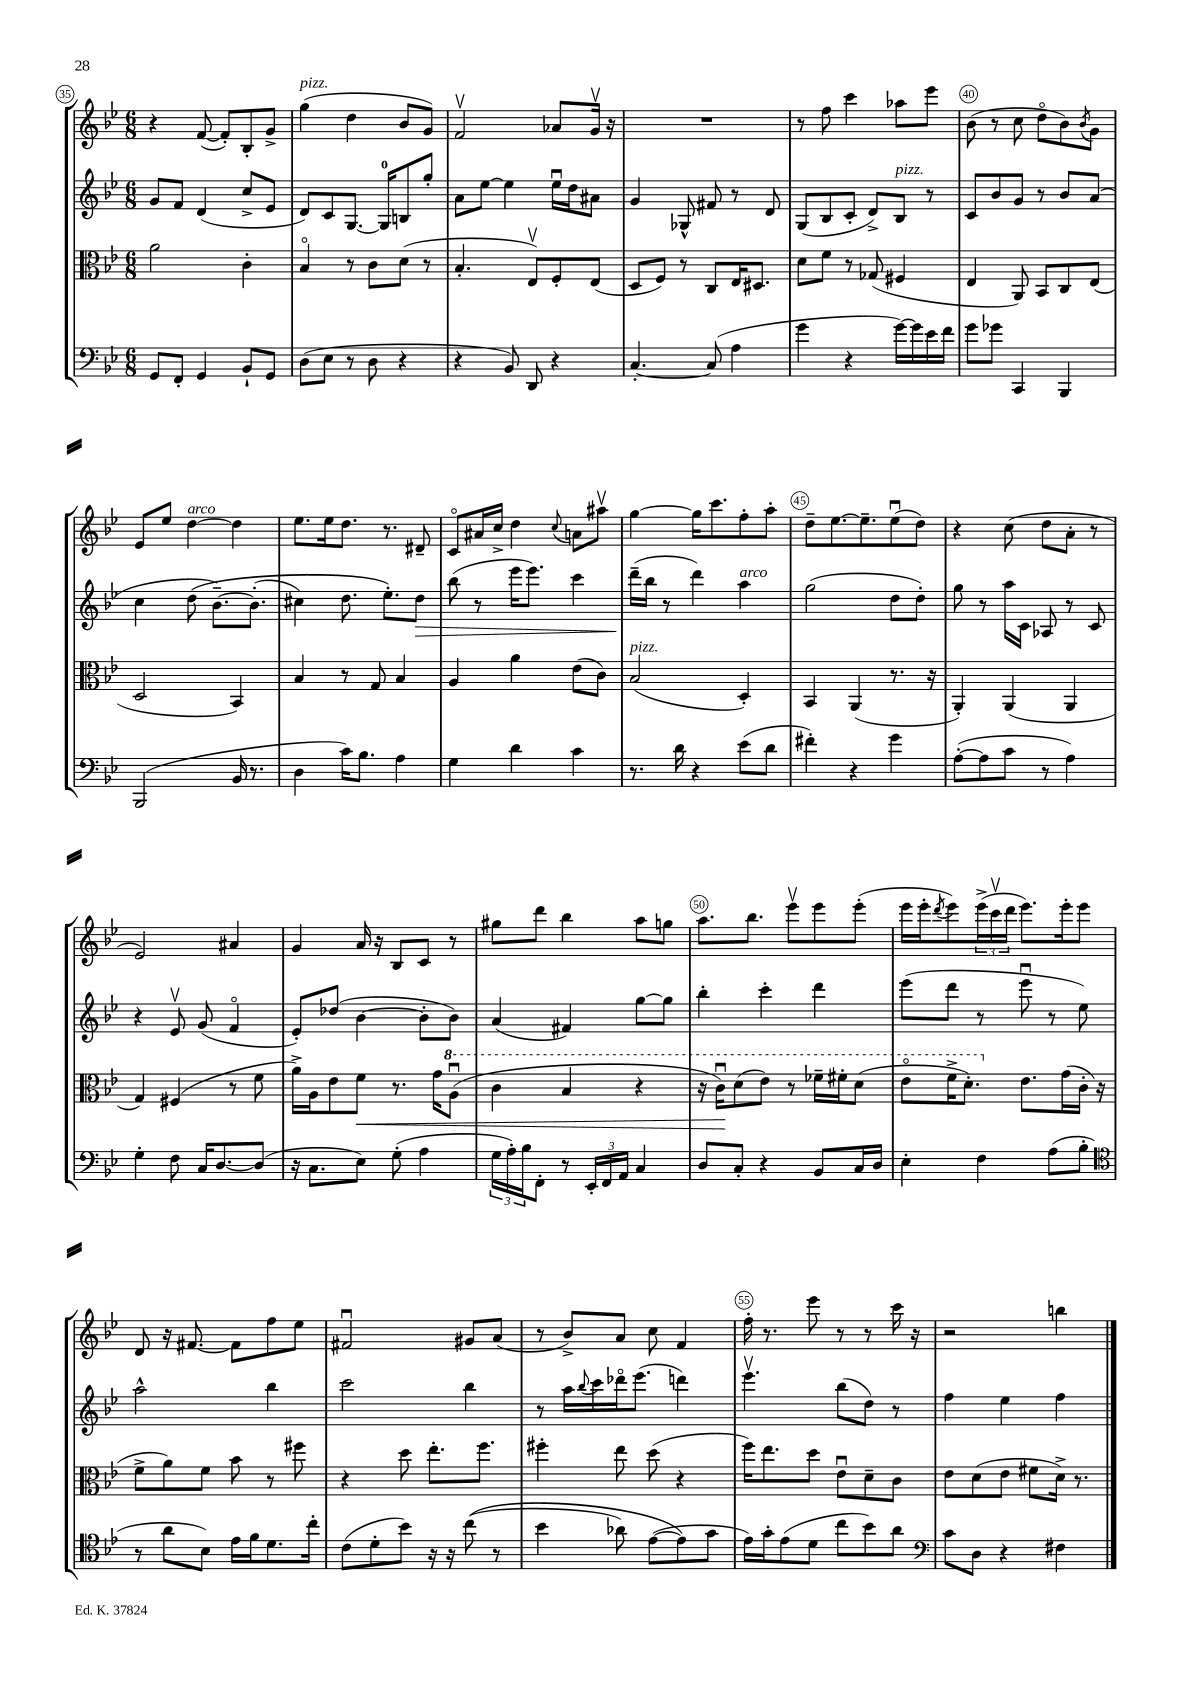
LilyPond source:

<<
\new StaffGroup <<
\new Staff = "s0" {
    \clef treble \key bes \major \numericTimeSignature \time 6/8
    r4 f'8~( f'8-.) bes8-. g'8-> |
    g''4^\markup { \italic "pizz." }( d''4 bes'8 g'8) |
    f'2\upbow aes'8 g'16\upbow r16 |
    R2. |
    r8 f''8 c'''4 aes''8 ees'''8 |
    bes'8( r8 c''8 d''8\flageolet bes'8) \acciaccatura { bes'8 } g'8 |
    ees'8 ees''8 d''4~^\markup { \italic "arco" } d''4 |
    ees''8. ees''16 d''8. r8. dis'8-- |
    c'8\flageolet ais'16 c''16-> d''4 \appoggiatura { c''8 } a'8 ais''8\upbow |
    g''4~ g''16 c'''8. f''8-. a''8-. |
    d''8-- ees''8.~ ees''8.-- ees''8\downbow( d''8) |
    r4 c''8( d''8 a'8-. r8 |
    ees'2) ais'4 |
    g'4 a'16 r16 bes8 c'8 r8 |
    gis''8 d'''8 bes''4 a''8 g''8 |
    a''8. bes''8. ees'''8\upbow ees'''8 ees'''8-.( |
    ees'''16 ees'''16-. \acciaccatura { d'''8 } ees'''8) \tuplet 3/2 { ees'''16->( c'''16\upbow d'''16 } ees'''8.) ees'''16-. ees'''8 |
    d'8 r16 fis'8.~ fis'8 f''8 ees''8 |
    fis'2\downbow gis'8 a'8( |
    r8 bes'8->) a'8 c''8 f'4 |
    f''16-. r8. ees'''8 r8 r8 c'''16 r16 |
    r2 b''4 \bar "|." |
}
\new Staff = "s1" {
    \clef treble \key bes \major \numericTimeSignature \time 6/8
    g'8 f'8 d'4( c''8-> ees'8 |
    d'8) c'8 g8.~ g16-0 b8 g''8-. |
    a'8 ees''8~ ees''4 ees''16\downbow d''16 ais'8 |
    g'4 ges8-^ fis'8 r8 d'8 |
    g8( bes8 c'8-. d'8->) bes8^\markup { \italic "pizz." } r8 |
    c'8 bes'8 g'8 r8 bes'8 a'8( |
    c''4 d''8\( bes'8.~--) bes'8.-.( |
    cis''4) d''8. ees''8.-.\) d''8\> |
    bes''8( r8 ees'''16 ees'''8.) c'''4 |
    d'''16--\!( bes''16 r8 d'''4) a''4^\markup { \italic "arco" } |
    g''2( d''8 d''8-.) |
    g''8 r8 a''16 c'16 aes8 r8 c'8 |
    r4 ees'8\upbow g'8( f'4\flageolet |
    ees'8-.) des''8( bes'4~ bes'8-. bes'8) |
    a'4( fis'4) g''8~ g''8 |
    bes''4-. c'''4-. d'''4 |
    ees'''8( d'''8 r8 ees'''8\downbow r8 ees''8) |
    a''2-^ bes''4 |
    c'''2 bes''4 |
    r8 a''16 \appoggiatura { bes''8 } c'''16 des'''16\flageolet ees'''8.( d'''4) |
    ees'''4.\upbow bes''8( d''8) r8 |
    f''4 ees''4 f''4 \bar "|." |
}
\new Staff = "s2" {
    \clef alto \key bes \major \numericTimeSignature \time 6/8
    a'2 c'4-. |
    bes4\flageolet r8 c'8 d'8( r8 |
    bes4.-. ees8\upbow) f8-. ees8( |
    d8 f8) r8 c8 ees16 dis8. |
    d'8 f'8 r8 ges8( fis4 |
    ees4 a,8) bes,8 c8 ees8( |
    d2 bes,4) |
    bes4 r8 g8 bes4 |
    a4 a'4 ees'8( c'8) |
    bes2^\markup { \italic "pizz." }( d4-.) |
    bes,4 a,4( r8. r16 |
    a,4-.) a,4( a,4 |
    g4) fis4( r8 f'8 |
    a'16->) a16 ees'8 f'8\< r8. g'16 \ottava #1 a'8\downbow( |
    c''4 bes'4 r4 |
    r16 c''16\downbow\!) d''8( ees''8) r8 fes''16-- fis''16-. d''8( |
    ees''8\flageolet f''16-> d''8.-.) \ottava #0 ees'8. g'16( c'16-. r16 |
    f'8-> a'8) f'8 bes'8 r8 fis''8 |
    r4 d''8 ees''8.-. f''8. |
    fis''4-. ees''8 d''8( r4 |
    f''16) ees''8. d''8 ees'8\downbow d'8-- c'8 |
    ees'8 d'8( ees'8 fis'8 d'16->) r8. \bar "|." |
}
\new Staff = "s3" {
    \clef bass \key bes \major \numericTimeSignature \time 6/8
    g,8 f,8-. g,4 bes,8-! g,8 |
    d8( ees8 r8 d8 r4 |
    r4 bes,8) d,8 r4 |
    c4.~-. c8( a4 |
    g'4 r4 g'16~) g'16 ees'16 f'16 |
    g'8 ges'8 c,4 bes,,4 |
    bes,,2( bes,16 r8. |
    d4 c'16) bes8. a4 |
    g4 d'4 c'4 |
    r8. d'16 r4 ees'8( d'8 |
    fis'4-.) r4 g'4 |
    a8~-.( a8 c'8 r8 a4) |
    g4-. f8 c16 d8.~ d8( |
    r16 c8. ees8) g8-.( a4 |
    \tuplet 3/2 { g16 a16-.) bes16 } f,8-. r8 \tuplet 3/2 { ees,16-. f,16 a,16 } c4 |
    d8 c8-. r4 bes,8 c16 d16 |
    ees4-. f4 a8( bes8-. |
    \clef tenor r8 a'8 bes8) ees'16 f'16 d'8. c''16-. |
    c'8( d'8-. bes'8) r16 r16 c''8(\( r8 |
    bes'4 aes'8) ees'8~( ees'8\) g'8 |
    ees'16) g'16-. ees'8( d'8 c''8 bes'8) a'8 |
    \clef bass c'8 d8 r4 fis4 \bar "|." |
}
>>
>>
\layout { \context { \Score currentBarNumber = #35 \override BarNumber.break-visibility = ##(#f #t #t) barNumberVisibility = #(every-nth-bar-number-visible 5) \override BarNumber.stencil = #(make-stencil-circler 0.1 0.3 ly:text-interface::print) } }
